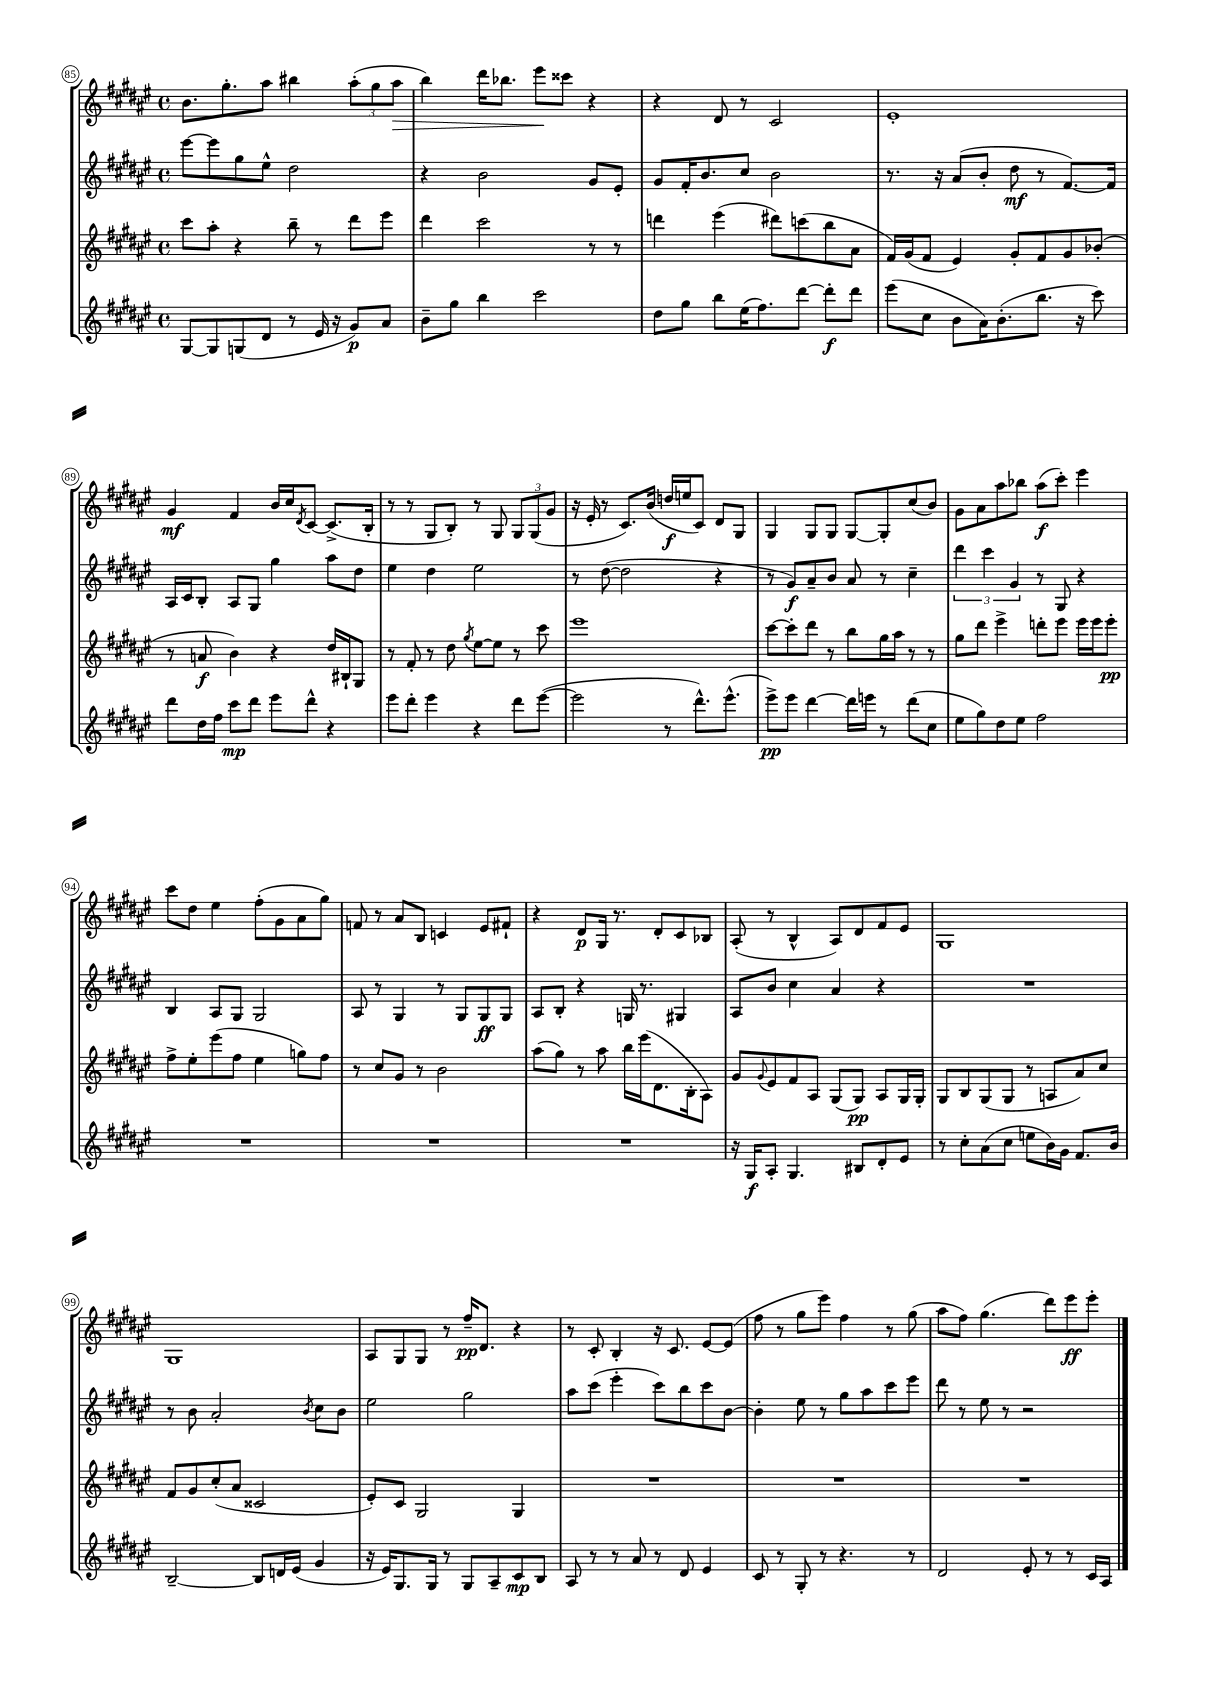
<<
\new StaffGroup <<
\new Staff = "s0" {
    \clef treble \key fis \major \defaultTimeSignature \time 4/4
    b'8. gis''8.-. ais''8 bis''4 \tuplet 3/2 { ais''8-.( gis''8 ais''8\> } |
    b''4) dis'''16 bes''8. eis'''8\! cisis'''8 r4 |
    r4 dis'8 r8 cis'2 |
    eis'1-. |
    gis'4\mf fis'4 b'16 cis''16 \acciaccatura { dis'8 } cis'8~ cis'8.->( b16-. |
    r8 r8 gis8 b8-.) r8 gis8 \tuplet 3/2 { gis8 gis8( gis'8 } |
    r16 eis'16-. r8 cis'8.) b'16( d''16\f e''16 cis'8) dis'8 gis8 |
    gis4 gis8 gis8 gis8~ gis8-. cis''8( b'8) |
    gis'8 ais'8 ais''8 bes''8 ais''8\f( cis'''8-.) eis'''4 |
    cis'''8 dis''8 eis''4 fis''8-.( gis'8 ais'8 gis''8) |
    f'8 r8 ais'8 b8 c'4 eis'8 fis'8-! |
    r4 dis'8\p gis16 r8. dis'8-. cis'8 bes8 |
    ais8-.( r8 b4-^ ais8) dis'8 fis'8 eis'8 |
    gis1 |
    gis1 |
    ais8 gis8 gis8 r8 fis''16--\pp dis'8. r4 |
    r8 cis'8-. b4-. r16 cis'8. eis'8~ eis'8( |
    fis''8 r8 gis''8 eis'''8) fis''4 r8 gis''8( |
    ais''8 fis''8) gis''4.( dis'''8) eis'''8\ff eis'''8-. \bar "|." |
}
\new Staff = "s1" {
    \clef treble \key fis \major \defaultTimeSignature \time 4/4
    eis'''8~ eis'''8 gis''8 eis''8-^ dis''2 |
    r4 b'2 gis'8 eis'8-. |
    gis'8 fis'16-. b'8. cis''8 b'2 |
    r8. r16 ais'8( b'8-. dis''8\mf r8 fis'8.~) fis'16 |
    ais16 cis'16 b8-. ais8 gis8 gis''4 ais''8 dis''8 |
    eis''4 dis''4 eis''2 |
    r8 dis''8~( dis''2 r4 |
    r8 gis'8\f) ais'8-- b'8 ais'8 r8 cis''4-- |
    \tuplet 3/2 { dis'''4 cis'''4 gis'4 } r8 gis8 r4 |
    b4 ais8 gis8 gis2 |
    ais8 r8 gis4 r8 gis8 gis8\ff gis8 |
    ais8 b8-. r4 g16 r8. gis4 |
    ais8 b'8 cis''4 ais'4 r4 |
    R1 |
    r8 b'8 ais'2-. \acciaccatura { b'8 } cis''8 b'8 |
    eis''2 gis''2 |
    ais''8 cis'''8( eis'''4-. cis'''8) b''8 cis'''8 b'8~ |
    b'4-. eis''8 r8 gis''8 ais''8 cis'''8 eis'''8 |
    dis'''8 r8 eis''8 r8 r2 \bar "|." |
}
\new Staff = "s2" {
    \clef treble \key fis \major \defaultTimeSignature \time 4/4
    cis'''8 ais''8-. r4 b''8-- r8 dis'''8 eis'''8 |
    dis'''4 cis'''2 r8 r8 |
    d'''4 eis'''4( dis'''8) c'''8( b''8 ais'8 |
    fis'16) gis'16( fis'8 eis'4) gis'8-. fis'8 gis'8 bes'8-.( |
    r8 a'8\f b'4) r4 dis''16 bis16-! gis8 |
    r8 fis'8-. r8 dis''8 \acciaccatura { gis''8 } eis''8~ eis''8 r8 cis'''8 |
    eis'''1 |
    cis'''8~ cis'''8-. dis'''8 r8 b''8 gis''16 ais''16 r8 r8 |
    gis''8 dis'''8 eis'''4-> d'''8-. eis'''8 eis'''16 eis'''16 eis'''8-.\pp |
    fis''8-> eis''8-. eis'''8( fis''8 eis''4 g''8) fis''8 |
    r8 cis''8 gis'8 r8 b'2 |
    ais''8( gis''8) r8 ais''8 b''16 eis'''16( dis'8. b16-. ais8) |
    gis'8 \appoggiatura { gis'8 } eis'8 fis'8 ais8 gis8( gis8\pp) ais8 gis16 gis16-. |
    gis8 b8 gis8( gis8 r8 a8 ais'8) cis''8 |
    fis'8 gis'8 cis''8-.( ais'8 cisis'2 |
    eis'8-.) cis'8 gis2 gis4 |
    R1 |
    R1 |
    R1 \bar "|." |
}
\new Staff = "s3" {
    \clef treble \key fis \major \defaultTimeSignature \time 4/4
    gis8~ gis8 g8( dis'8 r8 eis'16 r16 gis'8\p) ais'8 |
    b'8-- gis''8 b''4 cis'''2 |
    dis''8 gis''8 b''8 eis''16( fis''8.) dis'''8~ dis'''8-.\f dis'''8 |
    eis'''8( cis''8 b'8 ais'16) b'8.-.( b''8. r16 cis'''8) |
    dis'''8 dis''16 fis''16 cis'''8\mp dis'''8 eis'''8 dis'''8-^ r4 |
    eis'''8 dis'''8-. eis'''4 r4 dis'''8 eis'''8~( |
    eis'''2 r8 dis'''8.-^) eis'''8.-^( |
    eis'''8->\pp) eis'''8 dis'''4~ dis'''16 e'''16 r8 dis'''8( cis''8 |
    eis''8 gis''8) dis''8 eis''8 fis''2 |
    R1 |
    R1 |
    R1 |
    r16 gis16\f ais8-. gis4. bis8 dis'8-. eis'8 |
    r8 cis''8-. ais'8( cis''8 e''8 b'16) gis'16 fis'8. b'16 |
    b2~-- b8 d'16 eis'16( gis'4 |
    r16 eis'16) gis8. gis16 r8 gis8 ais8-- cis'8\mp b8 |
    ais8 r8 r8 ais'8 r8 dis'8 eis'4 |
    cis'8 r8 gis8-. r8 r4. r8 |
    dis'2 eis'8-. r8 r8 cis'16 ais16 \bar "|." |
}
>>
>>
\layout { \context { \Score currentBarNumber = #85 \override BarNumber.stencil = #(make-stencil-circler 0.1 0.3 ly:text-interface::print) } }
